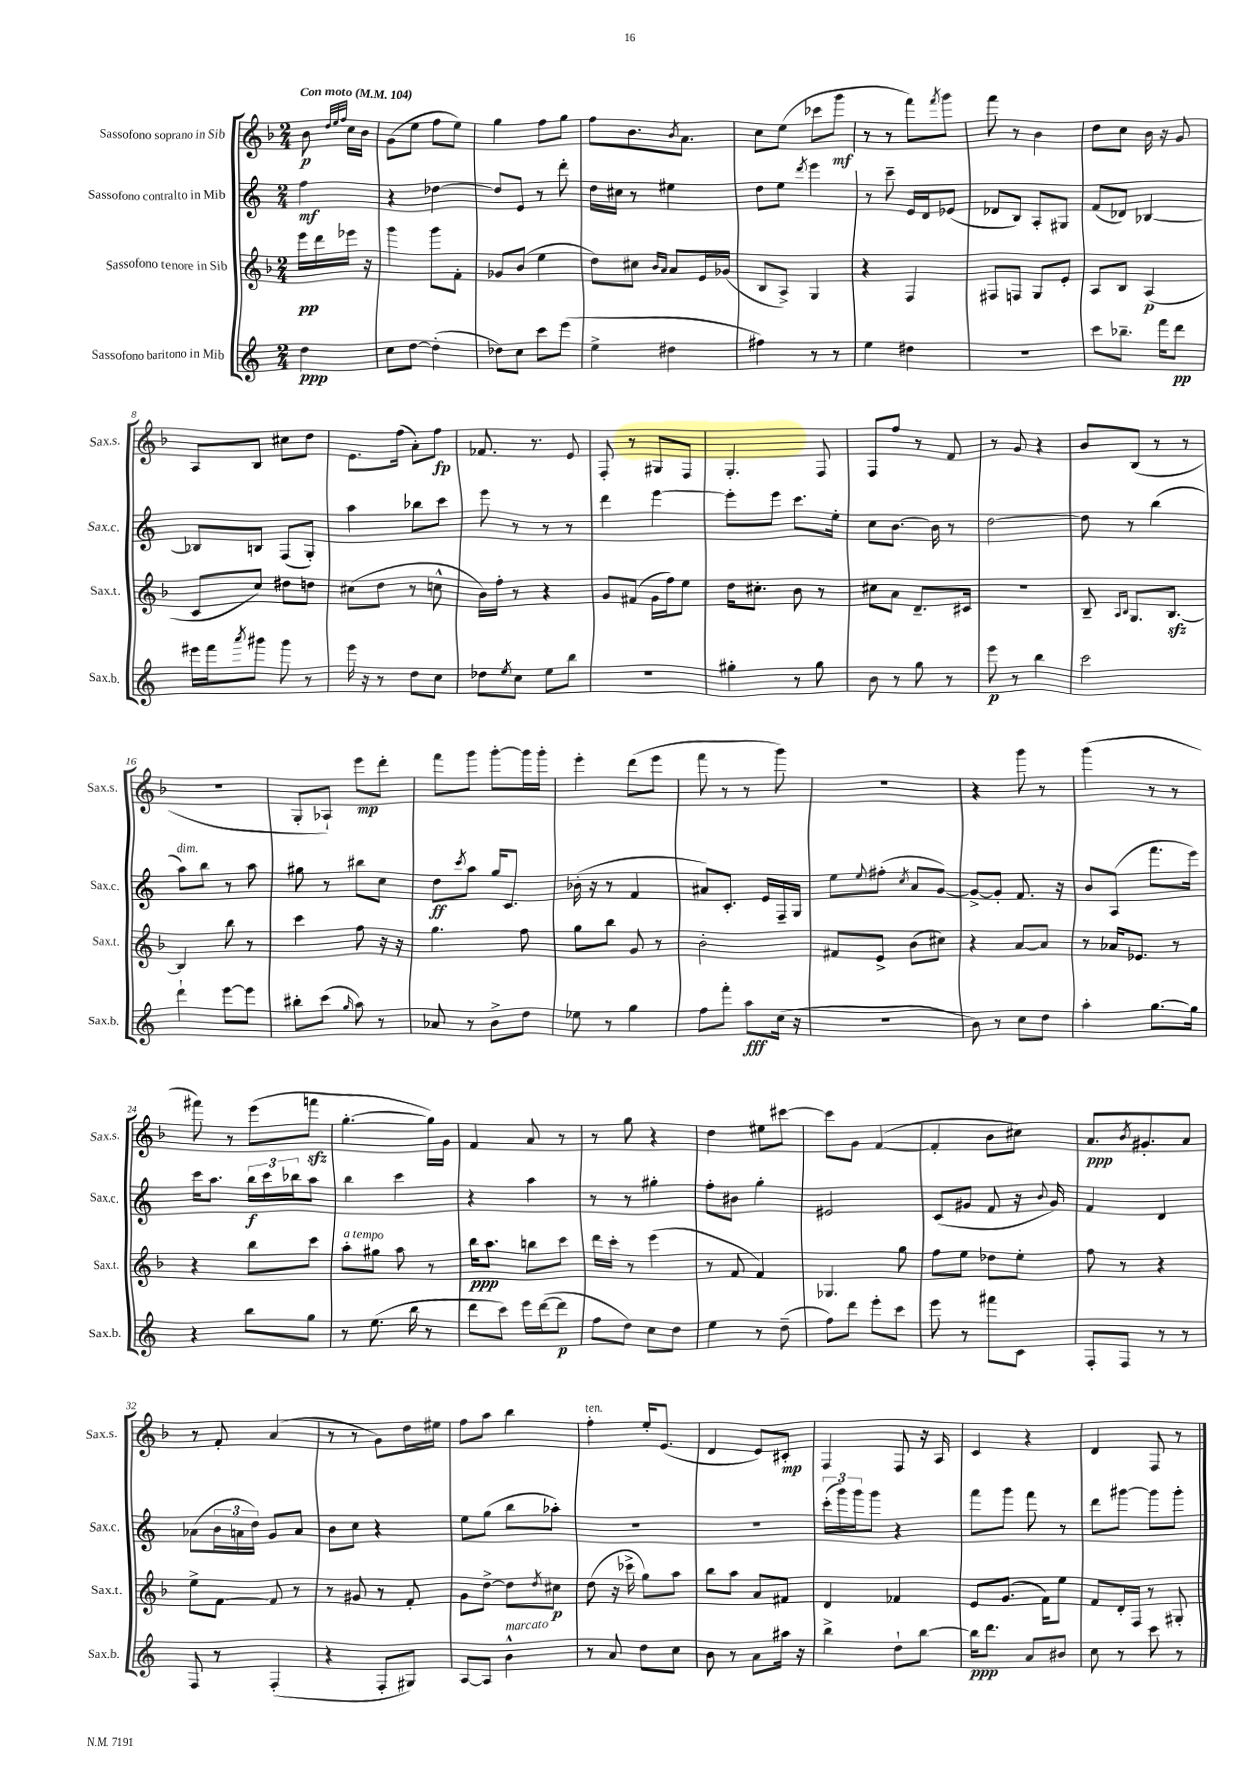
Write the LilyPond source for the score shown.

<<
\new StaffGroup <<
\new Staff = "s0" \with { instrumentName = "Sassofono soprano in Sib" shortInstrumentName = "Sax.s." } {
    \clef treble \key f \major \numericTimeSignature \time 2/4 \partial 4 \tempo "Con moto" 4 = 104
    bes'8\p \grace { d''32 e''32 f''32 } c''16 bes'16 |
    g'8( e''8 f''8 e''8) |
    g''4 f''8 g''8 |
    f''8 bes'8. \acciaccatura { bes'8 } a'8. |
    c''8 e''8( ces'''8 g'''8\mf |
    r8 r8 f'''8) \acciaccatura { f'''8 } g'''8 |
    f'''8 r8 bes'4 |
    d''8 c''8 bes'16 r16 g'8 |
    a8 bes8 cis''8 d''8 |
    e'8. f''16( a'8-.) f''8\fp |
    fes'8. r8. e'8 |
    f8-. r8 gis8 f8 |
    g4.-. f8 |
    f8 f''8 r8 f'8 |
    r8 g'8 r4 |
    bes'8 bes8( r8 r8 |
    R2 |
    g8-. aes8-!) e'''8\mp d'''8-. |
    f'''8 g'''8 g'''8~-. g'''16 g'''16-. |
    e'''4-. d'''8( e'''8 |
    f'''8 r8 r8 g'''8) |
    r2 |
    r4 g'''8 r8 |
    g'''4( r8 r8 |
    fis'''8) r8 e'''8( f'''8\sfz |
    g''4.~-. g''16) g'16 |
    f'4 a'8 r8 |
    r8 g''8 r4 |
    d''4 eis''8 cis'''8~ |
    cis'''8 g'8 f'4~( |
    f'4-. bes'8 cis''8) |
    a'8.\ppp \acciaccatura { bes'8 } gis'8.-. a'8 |
    r8 f'8-. a'4( |
    r8 r8 g'8) d''16 eis''16 |
    f''8 a''8 bes''4 |
    f''4-.^\markup { \italic "ten." } e''16-. e'8.( |
    d'4 e'8) cis'8-.\mp |
    f4 f8 r16 a16 |
    c'4 r4 |
    d'4 f8 r8 \bar "|." |
}
\new Staff = "s1" \with { instrumentName = "Sassofono contralto in Mib" shortInstrumentName = "Sax.c." } {
    \clef treble \key c \major \numericTimeSignature \time 2/4 \partial 4
    f''4\mf |
    r4 des''4~ |
    des''8 e'8 r8 d'''8-. |
    d''16 cis''16 r8 eis''4 |
    d''8 e''8 \acciaccatura { d'''8 } e'''4 |
    r8 c'''8-- e'16 d'16 ees'8( |
    des'8 b8) a8-. gis8 |
    f'8( des'8) bes4~ |
    bes8 b8 f8( g8-.) |
    a''4 bes''8 c'''8 |
    e'''8 r8 r8 r8 |
    d'''4 e'''4~ |
    e'''8-. e'''8 c'''8. e''16-. |
    c''8 b'8.~ b'16 r8 |
    d''2~ |
    d''8 r8 b''4( |
    a''8^\markup { \italic "dim." }) b''8 r8 a''8 |
    gis''8 r8 bis''8 c''8 |
    d''8\ff \acciaccatura { c'''8 } a''8 g''16 c'8. |
    bes'16-.( r16 r8 f'4 |
    ais'8) c'8.-. e'16 f16-- g16 |
    e''8 \appoggiatura { e''8 } fis''8-.( \acciaccatura { c''8 } a'8 g'8~) |
    g'8~-> g'8-. f'8. r16 |
    b'8 a8( f'''8. e'''16) |
    c'''16 a''8. \tuplet 3/2 { b''16\f c'''16 bes''16 } a''8 |
    b''4 c'''4 |
    r4 a''4 |
    r8 r8 gis''4-. |
    f''8-. bis'8 g''4-. |
    eis'2 |
    c'8( gis'8 f'8 r16 \appoggiatura { b'8 } gis'16) |
    f'4 d'4 |
    aes'8( \tuplet 3/2 { b'16 a'16 d''16) } g'8 a'8 |
    b'8 c''8 r4 |
    e''8 g''8( b''8 aes''8-.) |
    R2 |
    R2 |
    \tuplet 3/2 { c'''16-.( g'''16) g'''16 } g'''8 r4 |
    f'''8 g'''8 f'''8 r8 |
    d'''8 gis'''8~ gis'''8 gis'''8-. \bar "|." |
}
\new Staff = "s2" \with { instrumentName = "Sassofono tenore in Sib" shortInstrumentName = "Sax.t." } {
    \clef treble \key f \major \numericTimeSignature \time 2/4 \partial 4
    e'''16\pp d'''16 ees'''16 r16 |
    g'''4 g'''8 f'8-. |
    ges'8 bes'8( e''4 |
    d''8) cis''8 \grace { bes'16 a'16 } a'8 e'16 ges'16( |
    bes8 a8->) g4 |
    r4 f4 |
    fis8 f8 g8 e'8-. |
    a8 bes8 a4\p( |
    c'8 c''8) dis''8 d''8 |
    cis''8( d''8 r8 c''8-^ |
    bes'16) f''16-. r8 r4 |
    g'8 fis'8( g'16 f''16) e''8 |
    d''16 cis''8.-. bes'8 r8 |
    cis''8 a'8 d'8.-- cis'16 |
    R2 |
    bes8-- \grace { a16 bes16 } g8. bes8.~\sfz |
    bes4 bes''8 r8 |
    c'''4 f''8 r16 r16 |
    g''4. f''8 |
    g''8 bes''8 g'8 r8 |
    bes'2-. |
    fis'8 e'8-> bes'8( cis''8) |
    r4 a'8~ a'8 |
    r8 aes'16 ees'8. r8 |
    r4 bes''8 c'''8 |
    a''8-.^\markup { \italic "a tempo" } gis''8 a''8 r8 |
    bes''16\ppp a''8. b''8 c'''8 |
    d'''16 c'''16-. r8 e'''4( |
    r8 f'8 f'4) |
    ges4. g''8 |
    f''8 e''8 des''8 e''8-. |
    f''8 r8 r4 |
    e''8-> f'8~ f'8 r8 |
    r8 gis'8 r8 f'8-. |
    g'8 d''8~-> d''8 \acciaccatura { d''8 } cis''8\p |
    d''8( r16 ces'''16-> g''8) a''8 |
    bes''8 a''8 a'8 fis'8 |
    d'4 fes'4 |
    e'8 g'8.( f'16) e''8 |
    f'8 d'16-. f16 r8 gis8-. \bar "|." |
}
\new Staff = "s3" \with { instrumentName = "Sassofono baritono in Mib" shortInstrumentName = "Sax.b." } {
    \clef treble \key c \major \numericTimeSignature \time 2/4 \partial 4
    d''4\ppp |
    c''8 d''8~ d''4-.( |
    des''8) c''8 c'''8 e'''8( |
    e''4-> dis''4 |
    fis''4) r8 r8 |
    e''4 dis''4 |
    r2 |
    c'''8 bes''8.-- f'''16 d'''8\pp |
    eis'''16 f'''16 \acciaccatura { a'''8 } gis'''8 gis'''8 r8 |
    e'''16 r16 r8 d''8 c''8 |
    des''8 \acciaccatura { e''8 } c''8 e''8 b''8 |
    R2 |
    gis''4-. r8 gis''8 |
    b'8 r8 g''8 r8 |
    e'''8\p r8 b''4 |
    c'''2 |
    d'''4-! e'''8~ e'''8 |
    bis''8-. c'''8( \grace { g''16 } a''8) r8 |
    aes'8 r8 b'8-> d''8 |
    ees''8 r8 g''4 |
    f''8 f'''8-. a''8\fff c''16( r16 |
    r2 |
    b'8) r8 c''8 d''8 |
    a''4-. g''8.~ g''16 |
    r4 b''8 g''8 |
    r8 e''8.( b''16 r8 |
    d'''8 c'''8) e'''16 d'''16~( d'''8\p |
    f''8 d''8) c''8 d''8 |
    e''4 r8 d''8--( |
    f''8) d'''8 e'''8-. c'''8 |
    e'''8 r8 fis'''8 c'8 |
    f8-. f8 r8 r8 |
    f8 r8 f4-.( |
    r4 f8-. gis8) |
    a8~ a8 b'4-^^\markup { \italic "marcato" } |
    r8 a'8 d''8 c''8 |
    b'8 r8 a'8 ais''16 r16 |
    b''4-> d''8-! b''8~ |
    b''16\ppp d'''8. a'8 bis'8 |
    c''8 r8 c'''8 r8 \bar "|." |
}
>>
>>
